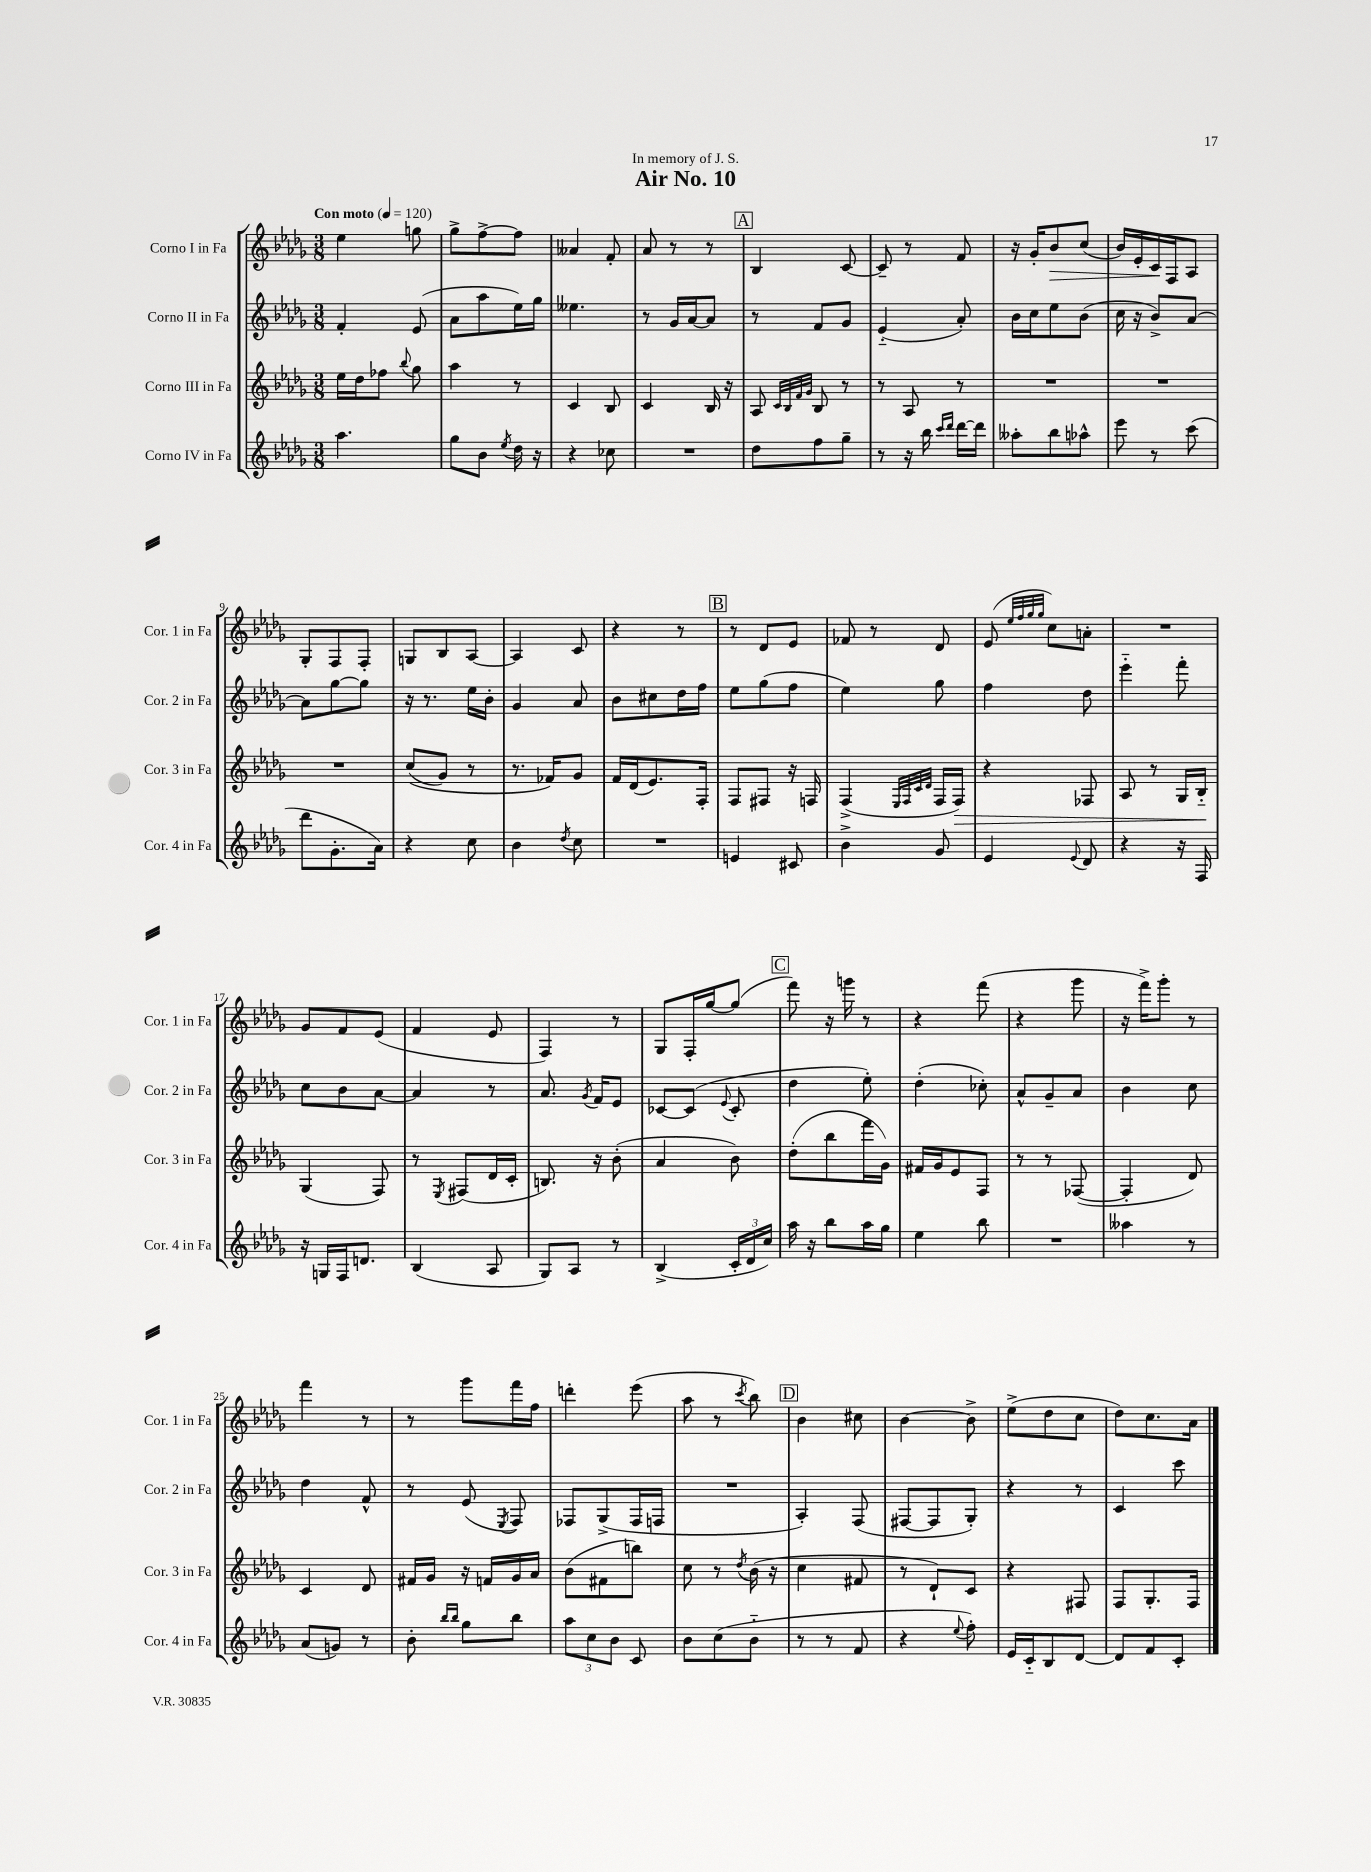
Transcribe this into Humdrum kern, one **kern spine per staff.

**kern	**kern	**kern	**kern
*staff4	*staff3	*staff2	*staff1
*clefG2	*clefG2	*clefG2	*clefG2
*k[b-e-a-d-g-]	*k[b-e-a-d-g-]	*k[b-e-a-d-g-]	*k[b-e-a-d-g-]
*M3/8	*M3/8	*M3/8	*M3/8
*MM120	*MM120	*MM120	*MM120
4.aa-	16ee-	4f'	4ee-
.	16dd-	.	.
.	8ff-	.	.
.	8qqbb-	.	.
.	8gg-	(8e-	8gg
=	=	=	=
8gg-	4aa-	8a-	8gg-^
8b-	.	8aa-	[8ff^
8qee-	.	.	.
16dd-	8r	16ee-)	8ff]
16r	.	16gg-	.
=	=	=	=
4r	4c	4.ee--	4a--
8cc-	8B-	.	8f'
=	=	=	=
4.r	4c	8r	8a-
.	.	16g-	8r
.	.	[16a-	.
.	16B-	8a-]	8r
.	16r	.	.
=	=	=	=
8dd-	8A-	8r	4B-
.	32qqc	.	.
.	32qqB-	.	.
.	32qqf	.	.
.	32qqg-	.	.
8ff	8B-	8f	.
8gg-~	8r	8g-	[8c
=	=	=	=
8r	8r	(4e-'~	8c~]
16r	8A-	.	8r
16bb-	.	.	.
16qqccc	.	.	.
16qqddd-	.	.	.
[16ddd-	8r	8a-')	8f
16ddd-]	.	.	.
=	=	=	=
8aa--'	4.r	16b-	16r
.	.	16cc	16g-'
8bb-	.	8ee-	8b-
8aa-^^	.	(8b-	(8cc
=	=	=	=
8eee-	4.r	16cc	16b-)
.	.	16r	16e-'
8r	.	8b-^)	16c
.	.	.	16F
(8ccc	.	[8a-	8A-
=	=	=	=
8ddd-	4.r	8a-]	8G-'
8.g-'	.	[8gg-	8F
.	.	8gg-]	8F'
16a-)	.	.	.
=	=	=	=
4r	&((8cc	16r	8G
.	.	8.r	.
.	8g-)	.	8B-
8cc	8r	16ee-	[8A-
.	.	16b-'	.
=	=	=	=
4b-	8.r	4g-	4A-]
.	16f-&)	.	.
8qdd-	.	.	.
8cc	8g-	8a-	8c
=	=	=	=
4.r	16f	8b-	4r
.	(16d-	.	.
.	8.e-)	8cc#	.
.	.	16dd-	8r
.	16F'	16ff	.
=	=	=	=
4e	8F	8ee-	8r
.	8F#	(8gg-	8d-
8c#	16r	8ff	8e-
.	16F	.	.
=	=	=	=
4b-^	(4F^	4ee-)	8f-
.	.	.	8r
.	32qqE-	.	.
.	32qqF	.	.
.	32qqc	.	.
.	32qqd-	.	.
8g-	16F	8gg-	8d-
.	16F)	.	.
=	=	=	=
4e-	4r	4ff	(8e-
.	.	.	32qqee-
.	.	.	32qqff
.	.	.	32qqgg-
.	.	.	32qqgg-
.	.	.	8cc)
8qqe-	.	.	.
8d-	8F-	8dd-	8a'
=	=	=	=
4r	8A-	4eee-'~	4.r
.	8r	.	.
16r	16G-	8fff'	.
16F	16B-'~	.	.
=	=	=	=
16r	(4G-	8cc	8g-
16G	.	.	.
16F	.	8b-	8f
8.d	.	.	.
.	8F)	[8a-	(8e-
=	=	=	=
(4B-	8r	4a-]	4f
.	8qE-	.	.
.	(8F#	.	.
8A-	16d-	8r	8e-
.	16c'	.	.
=	=	=	=
8G-)	8.B)	8.a-	4F)
8A-	.	.	.
.	.	8qg-	.
.	16r	16f	.
8r	(8b-'	8e-	8r
=	=	=	=
(4B-^	4a-	[8c-	8G-
.	.	(8c-]	16F'
.	.	.	[16gg-
.	.	8qqe-	.
24c'	8b-)	8c-'	(8gg-]
24d-	.	.	.
24cc)	.	.	.
=	=	=	=
16aa-	(8dd-'	4dd-	8fff)
16r	.	.	.
8bb-	8bb-	.	16r
.	.	.	16ggg
16aa-	16fff	8ee-')	8r
16gg-	16g-)	.	.
=	=	=	=
4ee-	16f#	(4dd-'	4r
.	16g-	.	.
.	8e-	.	.
8bb-	8F	8cc-')	(8fff
=	=	=	=
4.r	8r	8a-^^	4r
.	8r	8g-~	.
.	([8F-	8a-	8ggg-
=	=	=	=
4aa--	4F-']	4b-	16r
.	.	.	16fff^)
.	.	.	8ggg-'
8r	8d-)	8cc	8r
=	=	=	=
(8a-	4c	4dd-	4fff
8g)	.	.	.
8r	8d-	8f^^	8r
=	=	=	=
8b-'	16f#	8r	8r
.	16g-	.	.
16qqbb-	.	.	.
16qqbb-	.	.	.
8gg-	16r	(8e-	8ggg-
.	16f	.	.
.	.	8qE-	.
8bb-	16g-	8F)	16fff
.	16a-	.	16ff
=	=	=	=
12aa-	(8b-	8F-	4ddd'
12cc	.	.	.
.	8f#	(8G-^	.
12b-	.	.	.
8c	8bb)	16F-	(8eee-
.	.	16F	.
=	=	=	=
8b-	8cc	4.r	8aa-
(8cc	8r	.	8r
.	8qdd-	.	8qccc
8b-'~	(16b-	.	8bb-)
.	16r	.	.
=	=	=	=
8r	4cc	4A-')	4b-
8r	.	.	.
8f	8f#	(8F	8cc#
=	=	=	=
4r	8r	[8F#	[4b-
.	8d-`)	8F#]	.
8qqee-	.	.	.
8ff')	8c	8G-')	8b-^]
=	=	=	=
16e-	4r	4r	(8ee-^
16c'~	.	.	.
8B-	.	.	8dd-
[8d-	8F#	8r	8cc
=	=	=	=
8d-]	8F	4c	8dd-)
8f	8.G-'	.	8.cc
8c'	.	8ccc	.
.	16F	.	16a-
==	==	==	==
*-	*-	*-	*-
